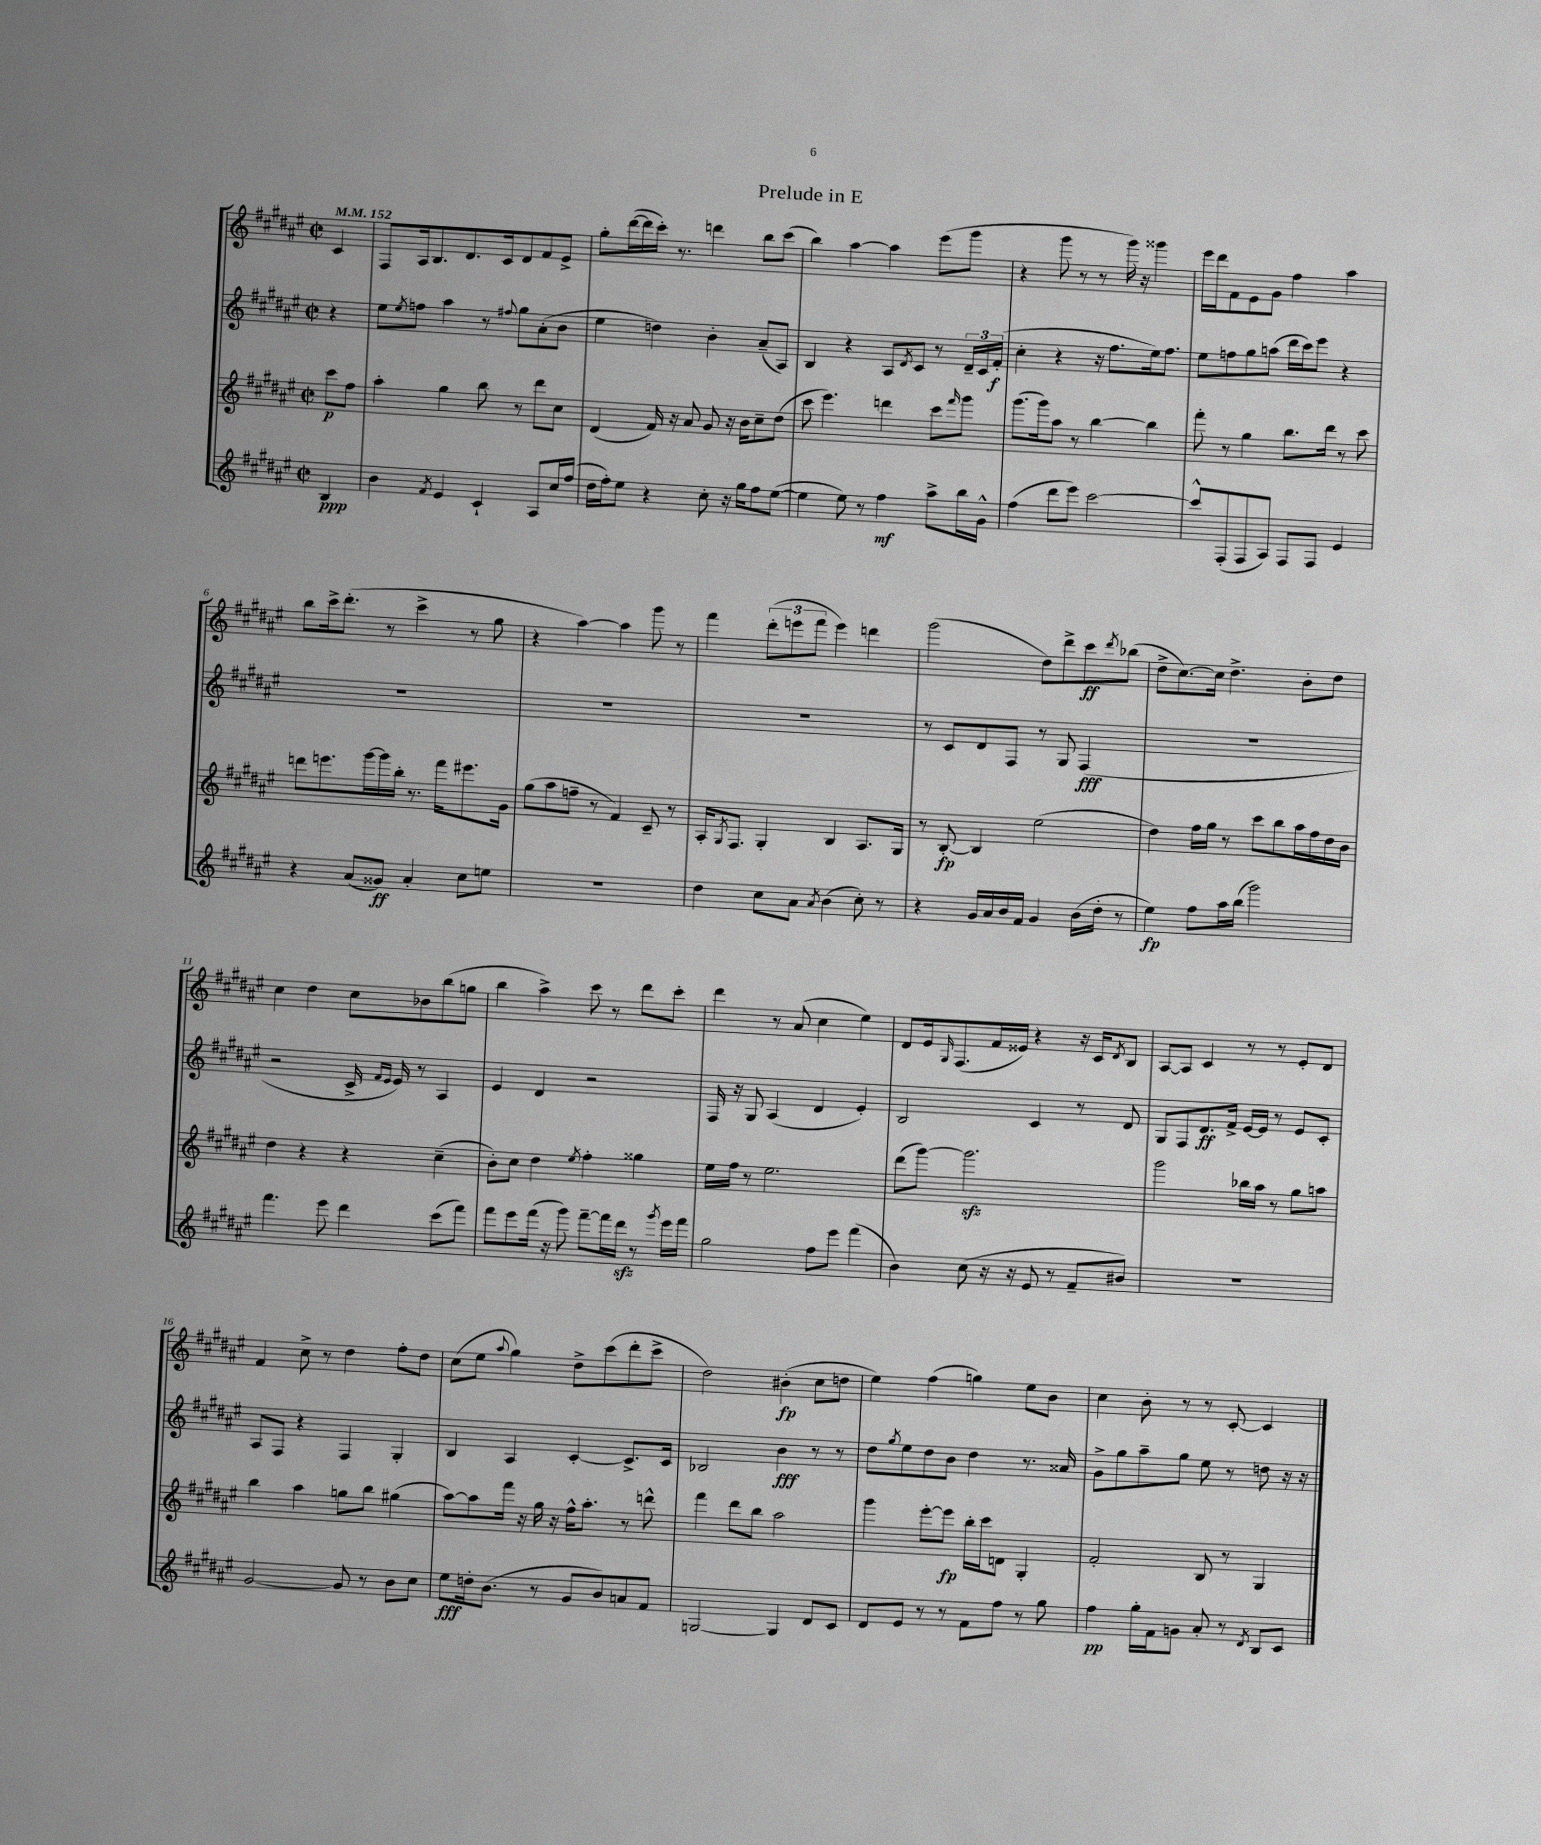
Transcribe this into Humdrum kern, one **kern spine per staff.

**kern	**dynam	**kern	**dynam	**kern	**dynam	**kern	**dynam
*part4	*part4	*part3	*part3	*part2	*part2	*part1	*part1
*staff4	*staff4	*staff3	*staff3	*staff2	*staff2	*staff1	*staff1
*clefG2	*	*clefG2	*	*clefG2	*	*clefG2	*
*k[f#c#g#d#a#e#]	*	*k[f#c#g#d#a#e#]	*	*k[f#c#g#d#a#e#]	*	*k[f#c#g#d#a#e#]	*
*M2/2	*	*M2/2	*	*M2/2	*	*M2/2	*
*met(c|)	*	*met(c|)	*	*met(c|)	*	*met(c|)	*
*MM152	*	*MM152	*	*MM152	*	*MM152	*
=	=	=	=	=	=	=	=
4B/	ppp	8ccc#\L	p	4r	.	4c#/	.
.	.	8ff#\J	.	.	.	.	.
=1	=1	=1	=1	=1	=1	=1	=1
4b\	.	4aa#'\	.	8ee#\L	.	8F#/L	.
.	.	.	.	8qee#/	.	.	.
.	.	.	.	8ffn\J	.	16A#/k	.
.	.	.	.	.	.	8.B/	.
8qf#/	.	.	.	.	.	.	.
4e#/	.	4gg#\	.	4aa#\	.	.	.
.	.	.	.	.	.	8.d#/	.
4c#`/	.	8bb\	.	8r	.	.	.
.	.	.	.	.	.	16c#/k	.
.	.	.	.	8qqff#X/	.	.	.
.	.	8r	.	8gg#\L	.	8d#/	.
8A#/L	.	8ddd#\L	.	(8a#'\	.	8f#/	.
16cc#/L	.	8cc#\J	.	8b\J	.	8e#^/J	.
(16ff#/JJ	.	.	.	.	.	.	.
=2	=2	=2	=2	=2	=2	=2	=2
16dd#\LL	.	(4d#/	.	4ee#\	.	8gg#'\L	.
16ff#'\J)	.	.	.	.	.	.	.
8ee#\J	.	.	.	.	.	([16ddd#\L	.
.	.	.	.	.	.	16ddd#\]	.
4r	.	16f#/)	.	4ddn\)	.	16ccc#'\JJ)	.
.	.	16r	.	.	.	8.r	.
.	.	8a#/	.	.	.	.	.
8cc#'\	.	8g#/	.	4b'\	.	4dddn\	.
16r	.	16r	.	.	.	.	.
16gg#\KL	.	16b\KL	.	.	.	.	.
8ff#\	.	8cc#~\	.	(8a#~/L	.	8bb\L	.
([8ee#\J	.	(8dd#\J	.	8A#/J)	.	(8ccc#\J	.
=3	=3	=3	=3	=3	=3	=3	=3
4ee#\]	.	8ccc#\	.	4B/	.	4bb\)	.
.	.	4.eee#\)	.	.	.	.	.
8ee#\)	.	.	.	4r	.	[4aa#\	.
8r	.	.	.	.	.	.	.
4ff#\	mf	4dddn\	.	8A#/L	.	4aa#\]	.
.	.	.	.	8qd#/	.	.	.
.	.	.	.	8c#/J	.	.	.
8aa#^\L	.	8ccc#\L	.	8r	.	(8eee#\L	.
.	.	16qqfff#/	.	.	.	.	.
16bb\L	.	8ggg#\J	.	24d#~/LL	.	8ggg#\J	.
.	.	.	.	24c#/	.	.	.
16g#^^\JJ	.	.	.	.	.	.	.
.	.	.	.	(24f#'/JJ	f	.	.
=4	=4	=4	=4	=4	=4	=4	=4
(4ff#\	.	(8.ggg#\L	.	4cc#'\	.	4r	.
.	.	16ggg#\k)	.	.	.	.	.
8ddd#\L	.	8aa#\J	.	4r	.	8ggg#\	.
8eee#\J)	.	8r	.	.	.	8r	.
[2ccc#\	.	[4bb\	.	16r	.	8r	.
.	.	.	.	8.ff#\L	.	.	.
.	.	.	.	.	.	16ggg#\)	.
.	.	.	.	.	.	16r	.
.	.	4bb\]	.	16ee#\k)	.	4ggg##X\	.
.	.	.	.	8.ff#\J	.	.	.
=5	=5	=5	=5	=5	=5	=5	=5
8ccc#^^/L]	.	8fff#'\	.	8ee#\L	.	16eee#\LL	.
.	.	.	.	.	.	16ddd#\J	.
(8F#'/	.	8r	.	8ffn\	.	8f#\	.
8F#/	.	4gg#\	.	8gg#\	.	8e#\	.
8A#/J)	.	.	.	(8aan\J	.	8g#\J	.
8F#/L	.	8.bb\L	.	16ddd#\LL	.	4ff#\	.
.	.	.	.	16ccc#\J)	.	.	.
8F#/J	.	.	.	8eee#\J	.	.	.
.	.	16ddd#\Jk	.	.	.	.	.
4e#/	.	8r	.	4r	.	4aa#\	.
.	.	8ccc#\	.	.	.	.	.
!!LO:LB:g=z
=6	=6	=6	=6	=6	=6	=6	=6
4r	.	8dddn\L	.	1r	.	8bb\L	.
.	.	8.eeen\	.	.	.	16ccc#^\k	.
.	.	.	.	.	.	(8.ddd#'\J	.
(8a#/L	.	.	.	.	.	.	.
.	.	[16ggg#\L	.	.	.	.	.
8g##X/J)	ff	16ggg#\]	.	.	.	8r	.
.	.	16bb'\JJ	.	.	.	.	.
4a#'/	.	8.r	.	.	.	4ccc#^\	.
.	.	16fff#\KL	.	.	.	.	.
8cc#\L	.	8.eee#X\	.	.	.	8r	.
8een\J	.	.	.	.	.	8gg#\	.
.	.	16g#\Jk	.	.	.	.	.
=7	=7	=7	=7	=7	=7	=7	=7
1r	.	(8gg#\L	.	1r	.	4r	.
.	.	8aa#\	.	.	.	.	.
.	.	8ffn~\J	.	.	.	[4aa#\)	.
.	.	8r	.	.	.	.	.
.	.	4f#/)	.	.	.	4aa#\]	.
.	.	8c#~/	.	.	.	8ggg#\	.
.	.	8r	.	.	.	8r	.
=8	=8	=8	=8	=8	=8	=8	=8
4dd#\	.	16A#'/KL	.	1r	.	4fff#\	.
.	.	8qG#/	.	.	.	.	.
.	.	8.F#/J	.	.	.	.	.
8cc#\L	.	4G#'/	.	.	.	(12ddd#'\L	.
.	.	.	.	.	.	12eeen\	.
8a#\J	.	.	.	.	.	.	.
.	.	.	.	.	.	12fff#\J	.
8qa#/	.	.	.	.	.	.	.
(4b\	.	4B/	.	.	.	4eee\)	.
8cc#'\)	.	8.A#/L	.	.	.	4dddn\	.
8r	.	.	.	.	.	.	.
.	.	16G#/Jk	.	.	.	.	.
=9	=9	=9	=9	=9	=9	=9	=9
4r	.	8r	.	8r	.	(2ggg#\	.
.	.	[8B'/	fp	8c#/L	.	.	.
16g#/LL	.	4B/]	.	8d#/	.	.	.
16a#/	.	.	.	.	.	.	.
16b/	.	.	.	8F#/J	.	.	.
16f#/JJ	.	.	.	.	.	.	.
4g#/	.	(2ee#\	.	8r	.	8dd#\L)	.
.	.	.	.	8G#/	.	8ddd#^\	.
(16b\LL	.	.	.	(4F#/	fff	8ccc#\	ff
16dd#'\JJ	.	.	.	.	.	.	.
.	.	.	.	.	.	8qddd#/	.
8r	.	.	.	.	.	(8bb-X\J	.
=10	=10	=10	=10	=10	=10	=10	=10
4ee#\)	fp	4dd#\)	.	1r	.	8dd#^\L	.
.	.	.	.	.	.	[8.cc#\)	.
8ff#\L	.	16ff#\LL	.	.	.	.	.
.	.	16gg#\JJ	.	.	.	16cc#\Jk]	.
16aa#\L	.	8r	.	.	.	4.dd#^\	.
(16bb\JJ	.	.	.	.	.	.	.
2ggg#\)	.	8ccc#\L	.	.	.	.	.
.	.	8bb\	.	.	.	.	.
.	.	16aa#\L	.	.	.	8b'\L	.
.	.	16ff#\	.	.	.	.	.
.	.	16dd#\	.	.	.	8dd#\J	.
.	.	16b\JJ	.	.	.	.	.
!!LO:LB:g=z
=11	=11	=11	=11	=11	=11	=11	=11
4.fff#\	.	4dd#\	.	2r	.	4cc#\	.
.	.	4r	.	.	.	4dd#\	.
8eee#\	.	.	.	.	.	.	.
4ddd#\	.	4r	.	16c#^/	.	8cc#\L	.
.	.	.	.	16qqf#/LL	.	.	.
.	.	.	.	16qqe#/JJ	.	.	.
.	.	.	.	16e#/)	.	.	.
.	.	.	.	8r	.	8b-X\	.
(8ccc#\L	.	(4cc#~\	.	4A#/	.	(8bb\	.
8fff#\J)	.	.	.	.	.	8ggn\J	.
=12	=12	=12	=12	=12	=12	=12	=12
8fff#\L	.	8b'\L)	.	4e#/	.	4bb\	.
8eee#\	.	8cc#\J	.	.	.	.	.
(16fff#\Jk	.	4dd#\	.	4d#/	.	4aa#^\)	.
16r	.	.	.	.	.	.	.
8ggg#\)	.	.	.	.	.	.	.
.	.	8qee#/	.	.	.	.	.
[8fff#~\L	.	4ff#'\	.	2r	.	8ccc#\	.
16fff#\L]	.	.	.	.	.	8r	.
16ddd#zz\JJ	.	.	.	.	.	.	.
8r	.	4gg##X\	.	.	.	8ddd#\L	.
8qggg#/	.	.	.	.	.	.	.
16eee#\LL	.	.	.	.	.	8ccc#'\J	.
16fff#\JJ	.	.	.	.	.	.	.
=13	=13	=13	=13	=13	=13	=13	=13
2gg#\	.	16ee#\LL	.	16F#/	.	4ddd#\	.
.	.	16ff#\JJ	.	16r	.	.	.
.	.	8r	.	8G#/	.	.	.
.	.	2.ee#\	.	(4A#/	.	8r	.
.	.	.	.	.	.	(8a#/	.
8ff#\L	.	.	.	4d#/	.	4cc#\	.
8eee#\J	.	.	.	.	.	.	.
(4fff#\	.	.	.	4e#'/)	.	4ee#\)	.
=14	=14	=14	=14	=14	=14	=14	=14
4b\)	.	(8ddd#\L	.	2B/	.	8d#/L	.
.	.	[8ggg#\J)	.	.	.	16e#/k	.
.	.	.	.	.	.	16qqG#/	.
.	.	.	.	.	.	(8.F#/	.
(8cc#\	.	2.ggg#zz\]	.	.	.	.	.
16r	.	.	.	.	.	16f#/L	.
16r	.	.	.	.	.	16e##X/JJ)	.
8e#/	.	.	.	4c#/	.	4r	.
8r	.	.	.	.	.	.	.
8f#~/L	.	.	.	8r	.	16r	.
.	.	.	.	.	.	16c#/KL	.
.	.	.	.	.	.	8qd#/	.
8b#X/J)	.	.	.	8d#/	.	8B/J	.
=15	=15	=15	=15	=15	=15	=15	=15
1r	.	2ggg#\	.	8G#/L	.	[8A#/L	.
.	.	.	.	8F#/	.	8A#/J]	.
.	.	.	.	8.d#/	ff	4c#/	.
.	.	.	.	16f#^/Jk	.	.	.
.	.	16bb-X\LL	.	[16e#/LL	.	8r	.
.	.	16aa#\JJ	.	16e#/JJ]	.	.	.
.	.	8r	.	8r	.	8r	.
.	.	8gg#\L	.	8e#/L	.	8e#'/L	.
.	.	8aan\J	.	8c#'/J	.	8d#/J	.
!!LO:LB:g=z
=16	=16	=16	=16	=16	=16	=16	=16
[2g#/	.	4bb\	.	8A#/L	.	4f#/	.
.	.	.	.	8F#/J	.	.	.
.	.	4aa#\	.	4r	.	8cc#^\	.
.	.	.	.	.	.	8r	.
8g#/]	.	8ggn\L	.	4F#/	.	4dd#\	.
8r	.	8bb\J	.	.	.	.	.
8b\L	.	(4gg#X\	.	4G#'/	.	8ff#'\L	.
8cc#\J	.	.	.	.	.	8dd#\J	.
=17	=17	=17	=17	=17	=17	=17	=17
8ee#\L	fff	[8aa#\L)	.	4B/	.	(8cc#\L	.
16ddn'\k	.	8aa#\]	.	.	.	8ee#\J	.
(8.b\J	.	.	.	.	.	.	.
.	.	.	.	.	.	8qqaa#/	.
.	.	16fff#\Jk	.	4A#/	.	4gg#\)	.
.	.	16r	.	.	.	.	.
8r	.	16gg#\	.	.	.	.	.
.	.	16r	.	.	.	.	.
8g#/L	.	16ff#^^\KL	.	[4c#'/	.	8dd#^\L	.
.	.	8.aa#'\J	.	.	.	.	.
8b/)	.	.	.	.	.	(8ccc#\	.
8an/	.	8r	.	8.c#^/L]	.	8ddd#'\	.
8f#/J	.	8dddn^^\	.	.	.	8ccc#^\J	.
.	.	.	.	16c#/Jk	.	.	.
=18	=18	=18	=18	=18	=18	=18	=18
[2Gn/	.	4fff#\	.	2B-X/	.	2dd#\)	.
.	.	8ddd#\L	.	.	.	.	.
.	.	8bb\J	.	.	.	.	.
4G/]	.	2aa#\	.	4b\	fff	(4b#X'\	fp
8d#/L	.	.	.	8r	.	8cc#\L	.
8c#/J	.	.	.	8r	.	8ddn\J	.
=19	=19	=19	=19	=19	=19	=19	=19
8d#/L	.	4ggg#\	.	8dd#\L	.	4ee#\)	.
.	.	.	.	8qgg#/	.	.	.
8e#/J	.	.	.	8ee#\	.	.	.
8r	.	[8eee#'\L	.	8dd#\	.	(4ff#\	.
8r	.	8eee#\J]	fp	8b\J	.	.	.
8f#\L	.	16bb'\LL	.	4dd#\	.	4ggn\)	.
.	.	16ccc#\J	.	.	.	.	.
8ff#\J	.	8dn\J	.	.	.	.	.
8r	.	4G#'/	.	8.r	.	8ee#\L	.
8gg#\	.	.	.	.	.	8b\J	.
.	.	.	.	16a##X/	.	.	.
=20	=20	=20	=20	=20	=20	=20	=20
4ff#\	pp	2f#'/	.	8g#^\L	.	4cc#\	.
.	.	.	.	8gg#\	.	.	.
16gg#'\LL	.	.	.	8aa#~\	.	8b'\	.
16f#\J	.	.	.	.	.	.	.
8gn\J	.	.	.	8gg#\J	.	8r	.
8a#'/	.	8B/	.	8ee#\	.	8r	.
8r	.	8r	.	8r	.	[8c#'/	.
8qd#/	.	.	.	.	.	.	.
8B/L	.	4G#/	.	8ddn\	.	4c#/]	.
8c#/J	.	.	.	16r	.	.	.
.	.	.	.	16r	.	.	.
==	==	==	==	==	==	==	==
*-	*-	*-	*-	*-	*-	*-	*-
